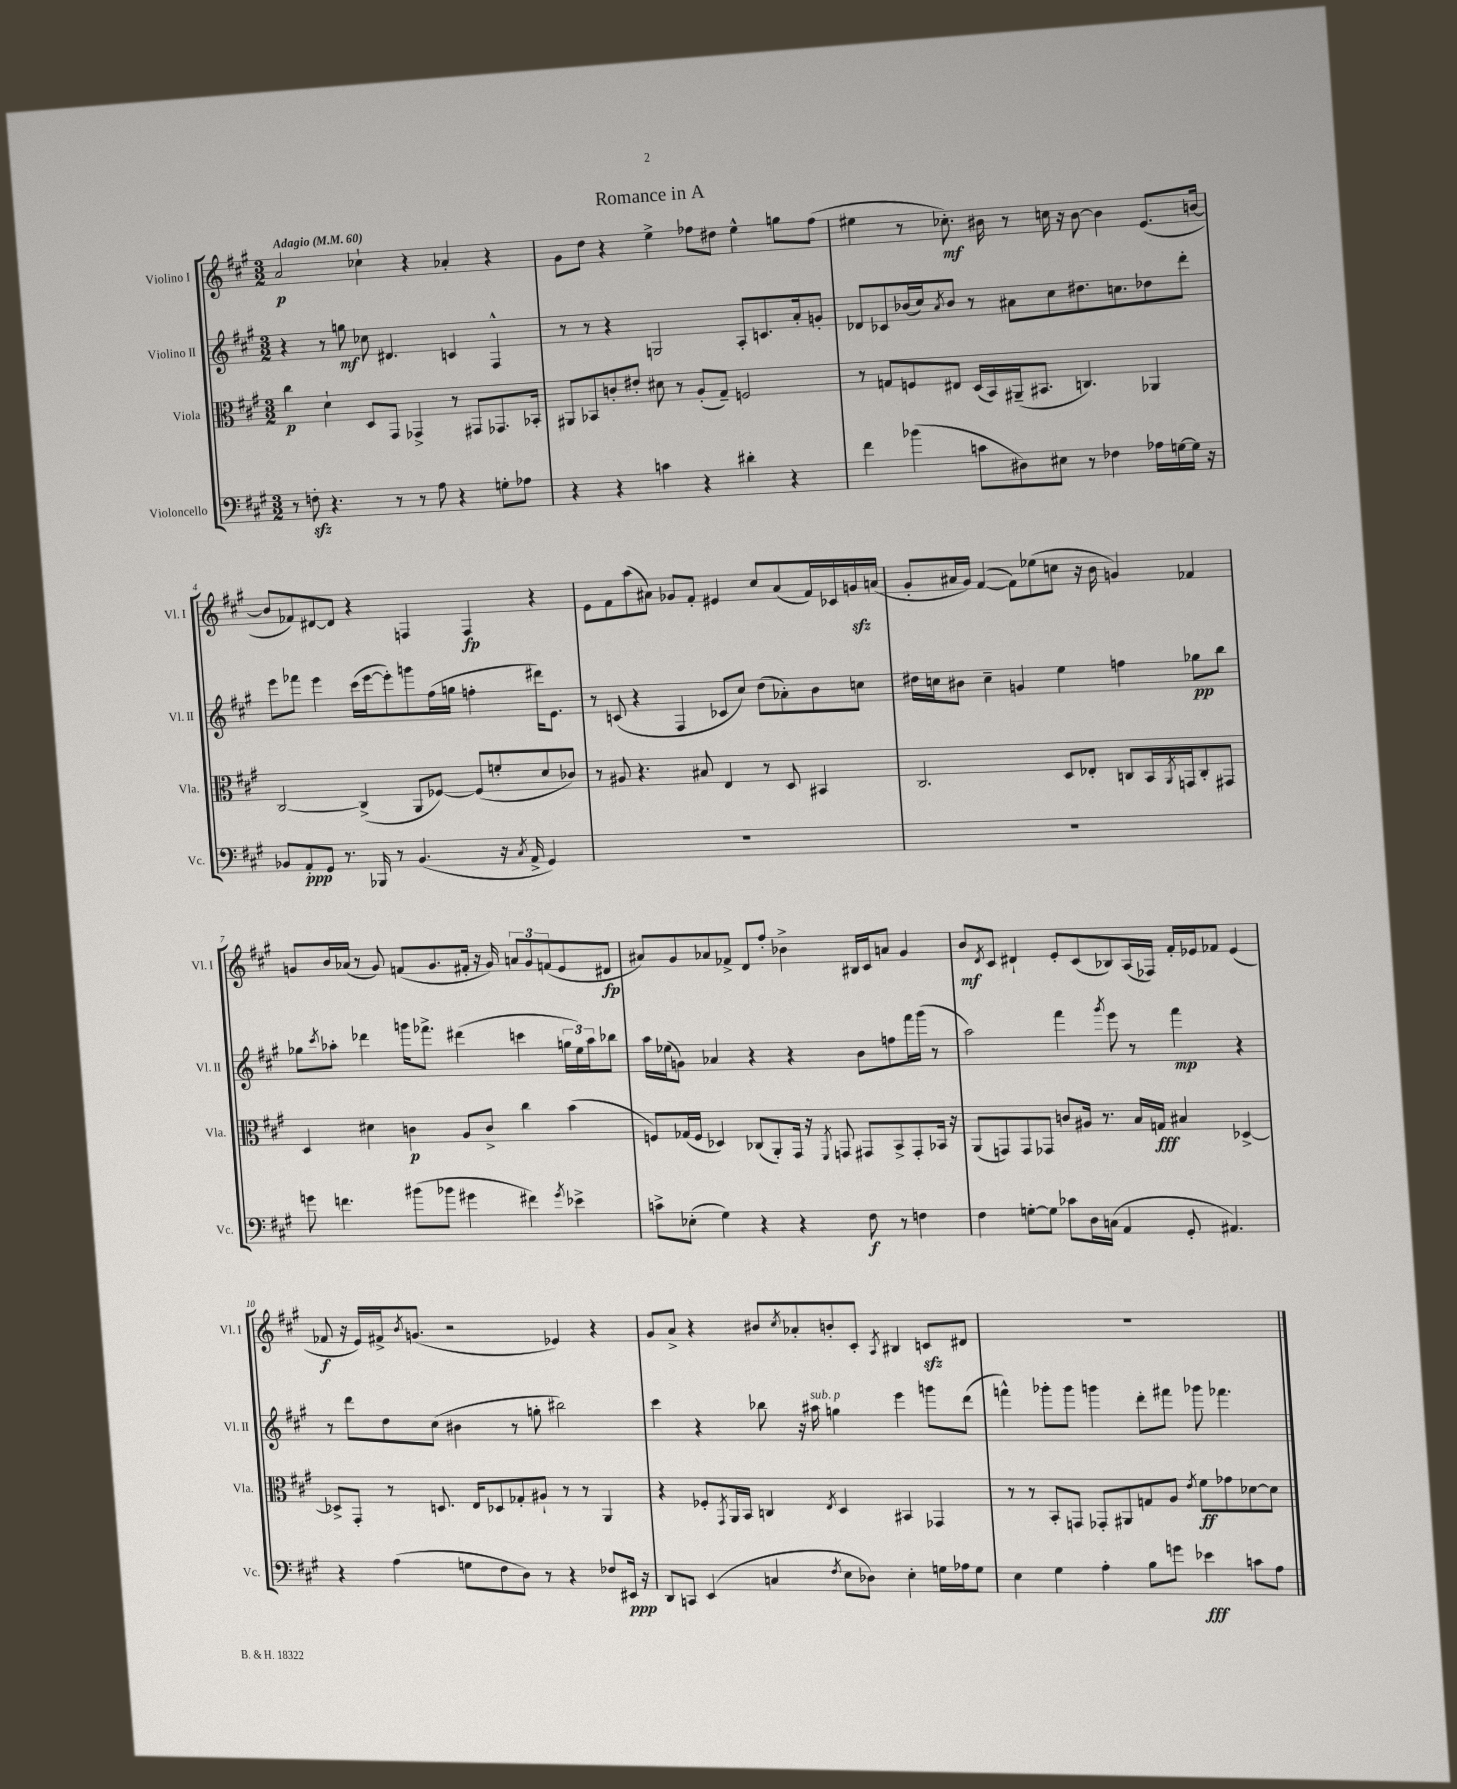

**kern	**dynam	**kern	**dynam	**kern	**dynam	**kern	**dynam
*part4	*part4	*part3	*part3	*part2	*part2	*part1	*part1
*staff4	*staff4	*staff3	*staff3	*staff2	*staff2	*staff1	*staff1
*I"Violoncello	*	*I"Viola	*	*I"Violino II	*	*I"Violino I	*
*I'Vc.	*	*I'Vla.	*	*I'Vl. II	*	*I'Vl. I	*
*clefF4	*	*clefC3	*	*clefG2	*	*clefG2	*
*k[f#c#g#]	*	*k[f#c#g#]	*	*k[f#c#g#]	*	*k[f#c#g#]	*
*M3/2	*	*M3/2	*	*M3/2	*	*M3/2	*
*MM60	*	*MM60	*	*MM60	*	*MM60	*
=1	=1	=1	=1	=1	=1	=1	=1
!	!	!	!	!	!	!LO:TX:a:B:t=Adagio	!
8r	.	4cc#\	p	4r	.	2a/	p
8Fnzz'\	.	.	.	.	.	.	.
4.r	.	4d`\	.	8r	.	.	.
.	.	.	.	8ggn\	mf	.	.
.	.	8D/L	.	8cc-X\	.	4cc-X`\	.
8r	.	8GG#/J	.	4.d#X/	.	.	.
8r	.	4GG-X^/	.	.	.	4r	.
8A\	.	.	.	.	.	.	.
4r	.	8r	.	4cn/	.	4a-X'/	.
.	.	8GG#X/L	.	.	.	.	.
8Gn'\L	.	8.GG-X/	.	4F#^^/	.	4r	.
8A-X\J	.	.	.	.	.	.	.
.	.	16BB-X'/Jk	.	.	.	.	.
=2	=2	=2	=2	=2	=2	=2	=2
4r	.	8AA#X/L	.	8r	.	8g#\L	.
.	.	8BB-X/	.	8r	.	8dd\J	.
4r	.	8cn'/	.	4r	.	4r	.
.	.	8e#X'/J	.	.	.	.	.
4cn\	.	8d#X\	.	2Gn/	.	4ee^\	.
.	.	8r	.	.	.	.	.
4r	.	(8A'/L	.	.	.	8ff-X\L	.
.	.	8G#~/J)	.	.	.	8dd#X\J	.
4d#X'\	.	2Fn/	.	8A'/L	.	4ee^^\	.
.	.	.	.	8.cn/	.	.	.
4r	.	.	.	.	.	8ggn\L	.
.	.	.	.	16a'/k	.	.	.
.	.	.	.	8gn'/J	.	(8ff-\J	.
=3	=3	=3	=3	=3	=3	=3	=3
4f#\	.	8r	.	8d-X/L	.	4ee#X\	.
.	.	8Gn/L	.	8c-X/	.	.	.
(4b-X\	.	8Fn/	.	(16b-X/L	.	8r	.
.	.	.	.	16cc#/J)	.	.	.
.	.	.	.	8qa/	.	.	.
.	.	8E#X/J	.	8b-/J	.	8.cc-X'\)	mf
8cn\L	.	(16D/LL	.	8r	.	.	.
.	.	16BB/)	.	.	.	16b#X\	.
8D#X\)	.	(16AA#X~/J	.	8a#X\L	.	8r	.
.	.	8.BB#X/J	.	.	.	.	.
8E#X\J	.	.	.	8cc#\	.	16ccn\	.
.	.	.	.	.	.	16r	.
8r	.	4.Cn/)	.	8.dd#X\	.	[8b#\	.
4F-X\	.	.	.	.	.	4b#\]	.
.	.	.	.	8.ccn\	.	.	.
16A-X\LL	.	4AA-X/	.	8dd-X\	.	(8.e/L	.
[16Gn\	.	.	.	.	.	.	.
16G\JJ]	.	.	.	8ddd'\J	.	.	.
16r	.	.	.	.	.	[16bn/Jk	.
!!LO:LB:g=z
=4	=4	=4	=4	=4	=4	=4	=4
8BB-X/L	.	[2C#/	.	8eee\L	.	8b/L]	.
8AA'/	ppp	.	.	8fff-X\J	.	8f-X/)	.
8GG#/J	.	.	.	4eee\	.	[8d#X/	.
8.r	.	.	.	.	.	8d#/J]	.
.	.	(4C#^/]	.	(16ccc#\LL	.	4r	.
16BBB-X/	.	.	.	[16eee\J	.	.	.
8r	.	.	.	8eee'\])	.	.	.
(4.BB-/	.	8AA/L	.	8gggn\	.	4Fn/	.
.	.	[8F-X/J)	.	(16ff#\L	.	.	.
.	.	.	.	16ggn\JJ	.	.	.
.	.	(8F-/L]	.	4ffn'\	.	4F/	fp
16r	.	8fn'/	.	.	.	.	.
8qC#/	.	.	.	.	.	.	.
16AA^/	.	.	.	.	.	.	.
4GG#/)	.	8d/	.	16ddd#X\KL)	.	4r	.
.	.	.	.	8.e\J	.	.	.
.	.	8c-X/J)	.	.	.	.	.
=5	=5	=5	=5	=5	=5	=5	=5
1.r	.	8r	.	8r	.	8e\L	.
.	.	8A#X/	.	(8cn/	.	8f#\	.
.	.	4.r	.	4r	.	(8aa\	.
.	.	.	.	.	.	8a#X\J)	.
.	.	.	.	4F#/	.	8g-X/L	.
.	.	8B#X/	.	.	.	8f#'/J	.
.	.	4E/	.	8c-X/L	.	4e#X/	.
.	.	.	.	8cc#/J)	.	.	.
.	.	8r	.	(8dd\L	.	8cc#/L	.
.	.	8D/	.	8a-X'\)	.	(8a#/	.
.	.	4BB#X/	.	8b\	.	16f#/L)	.
.	.	.	.	.	.	16c-X/	.
.	.	.	.	8ccn\J	.	16gnzz/	.
.	.	.	.	.	.	(16an/JJ	.
=6	=6	=6	=6	=6	=6	=6	=6
1.r	.	2.C#/	.	16dd#X\LL	.	8g#'/L	.
.	.	.	.	16ccn\J	.	.	.
.	.	.	.	8b#X\J	.	16a#X/L	.
.	.	.	.	.	.	16g#/JJ)	.
.	.	.	.	4cc~\	.	([4f#/	.
.	.	.	.	4gn/	.	8f#\L])	.
.	.	.	.	.	.	(8ee-X\	.
.	.	8D/L	.	4ee\	.	8ccn\J	.
.	.	8E-X'/J	.	.	.	16r	.
.	.	.	.	.	.	16b\	.
.	.	8Cn/L	.	4ffn\	.	4gn/)	.
.	.	16BB/L	.	.	.	.	.
.	.	8qAA/	.	.	.	.	.
.	.	16GGn/J	.	.	.	.	.
.	.	8C'/	.	8gg-X\L	pp	4f-X/	.
.	.	8GG#X/J	.	8bb\J	.	.	.
!!LO:LB:g=z
=7	=7	=7	=7	=7	=7	=7	=7
8gn\	.	4D/	.	8gg-X\L	.	8gn/L	.
.	.	.	.	8qccc#/	.	.	.
4.fn\	.	.	.	8aa-X'\J	.	16b/L	.
.	.	.	.	.	.	(16a-X/JJ	.
.	.	4d#X\	.	4ddd-X\	.	8r	.
.	.	.	.	.	.	8g/)	.
(8b#X\L	.	4cn\	p	16gggn\KL	.	(8fn/L	.
.	.	.	.	8.fff-X^\J	.	.	.
8b-X\J	.	.	.	.	.	8.g/	.
4g#X\	.	8A/L	.	(4ddd#X\	.	.	.
.	.	.	.	.	.	16f#X'/Jk	.
.	.	8c^/J	.	.	.	16r	.
.	.	.	.	.	.	16g/)	.
4f#X\)	.	4cc#\	.	4cccn\	.	12an/L	.
.	.	.	.	.	.	12g/	.
.	.	.	.	.	.	(12fn/	.
8qg#/	.	.	.	.	.	.	.
4e-X^\	.	(4b\	.	24ggn\LL	.	8e/	.
.	.	.	.	24ee\)	.	.	.
.	.	.	.	24aa-\J	.	.	.
.	.	.	.	8bb-X\J	.	8d#X/J	fp
=8	=8	=8	=8	=8	=8	=8	=8
8cn^\L	.	8Fn/L)	.	16aa\LL	.	8a#X/L)	.
.	.	.	.	(16ee-X\J	.	.	.
(8E-X'\J	.	(16G-X/L	.	8gn\J)	.	8g#/	.
.	.	16F/JJ	.	.	.	.	.
4G#\)	.	4D-X/)	.	4a-X/	.	8a-X/	.
.	.	.	.	.	.	8f-X^/J	.
4r	.	(8C-X/L	.	4r	.	8d/L	.
.	.	8AA'/)	.	.	.	8ff#'/J	.
4r	.	16GG#/Jk	.	4r	.	4b-X^\	.
.	.	16r	.	.	.	.	.
.	.	8qFF#/	.	.	.	.	.
.	.	8GGn/	.	.	.	.	.
8F#\	f	8GG#X/L	.	8b\L	.	16B#X/LL	.
.	.	.	.	.	.	16c#/J	.
8r	.	8BB^/	.	8ffn\	.	8an/J	.
4Fn\	.	8GG#'/	.	16fff#\L	.	4g#/	.
.	.	.	.	(16ggg#\JJ	.	.	.
.	.	16BB-X/Jk	.	8r	.	.	.
.	.	16r	.	.	.	.	.
=9	=9	=9	=9	=9	=9	=9	=9
4F#\	.	(8AA/L	.	2aa\)	.	8b/L	mf
.	.	.	.	.	.	8qd/	.
.	.	8GGn/)	.	.	.	8c#/J	.
[8Gn'\L	.	8GG/	.	.	.	4d#X`/	.
8G\J]	.	8GG-X/J	.	.	.	.	.
8c-X\L	.	8cn/L	.	4fff#\	.	8e'/L	.
16D\L	.	16A#X/Jk	.	.	.	(8c#/	.
(16Cn\JJ	.	8.r	.	.	.	.	.
.	.	.	.	8qggg#/	.	.	.
4AA/	.	.	.	8eee\	.	8B-X/)	.
.	.	16B/LL	.	8r	.	(16A/L	.
.	.	16Gn/JJ	fff	.	.	16F-X/JJ)	.
8GG#'/	.	4B#X/	.	4fff#\	mp	16f#'/LL	.
.	.	.	.	.	.	16e-X/J	.
4.AA#X/)	.	.	.	.	.	8f-X/J	.
.	.	[4D-X^/	.	4r	.	(4e-/	.
!!LO:LB:g=z
=10	=10	=10	=10	=10	=10	=10	=10
4r	.	8D-X^/L]	.	8r	.	8f-X/	f
.	.	8GG#'/J	.	8ddd\L	.	16r	.
.	.	.	.	.	.	16e/LL)	.
(4A\	.	8r	.	8dd\	.	16f#X^/J	.
.	.	.	.	.	.	8qb/	.
.	.	.	.	.	.	(8.gn/J	.
.	.	8.Dn/	.	(8cc#\J	.	.	.
8Gn\L	.	.	.	4b#X\	.	2r	.
.	.	16E/KL	.	.	.	.	.
8F#\	.	8D-X/	.	.	.	.	.
8D\J)	.	8G-X'/	.	8r	.	.	.
8r	.	8A#X`/J	.	8ggn'\	.	.	.
4r	.	8r	.	2bb#X\)	.	4e-X/)	.
.	.	8r	.	.	.	.	.
8F-X/L	.	4AA/	.	.	.	4r	.
16EE#X/Jk	ppp	.	.	.	.	.	.
16r	.	.	.	.	.	.	.
=11	=11	=11	=11	=11	=11	=11	=11
8DD/L	.	4r	.	4ccc#\	.	8g#/L	.
8CCn/J	.	.	.	.	.	8a^/J	.
(4EE/	.	8F-X'/L	.	4r	.	4r	.
.	.	8qGG#/	.	.	.	.	.
.	.	16AA/L	.	.	.	.	.
.	.	16BB/JJ	.	.	.	.	.
4Cn/	.	4Cn/	.	8bb-X\	.	8b#X/L	.
.	.	.	.	.	.	8qcc#/	.
.	.	.	.	16r	.	8a-X'/	.
!	!	!	!	!LO:TX:a:i:t=sub. p	!	!	!
.	.	.	.	16aa#X\	.	.	.
8qF#/	.	8qE/	.	.	.	.	.
8E\L	.	4D/	.	4ggn\	.	8bn'/	.
8D-X\J)	.	.	.	.	.	8c#'/J	.
.	.	.	.	.	.	8qA/	.
4E'\	.	4BB#X/	.	4eee\	.	4B#X/	.
16Gn\LL	.	4GG-X/	.	8gggn\L	.	8cnzz/L	.
16A-X\J	.	.	.	.	.	.	.
8G\J	.	.	.	(8ddd\J	.	8d#X/J	.
=12	=12	=12	=12	=12	=12	=12	=12
4E\	.	8r	.	4fffn^^\)	.	1.r	.
.	.	8r	.	.	.	.	.
4G#\	.	8BB'/L	.	8ggg-X'\L	.	.	.
.	.	8GGn/J	.	8ggg-\J	.	.	.
4A'\	.	8GG-X'/L	.	4gggn\	.	.	.
.	.	8AA#X/	.	.	.	.	.
8B\L	.	8Gn/	.	8ddd'\L	.	.	.
8gn\J	.	8A/J	.	8fff#X\J	.	.	.
.	.	8qe/	.	.	.	.	.
4e-X\	fff	8f#\L	ff	8ggg-X\	.	.	.
.	.	8g-X\	.	4.fff-X\	.	.	.
8cn\L	.	[8d-X\	.	.	.	.	.
8A\J	.	8d-\J]	.	.	.	.	.
==	==	==	==	==	==	==	==
*-	*-	*-	*-	*-	*-	*-	*-
